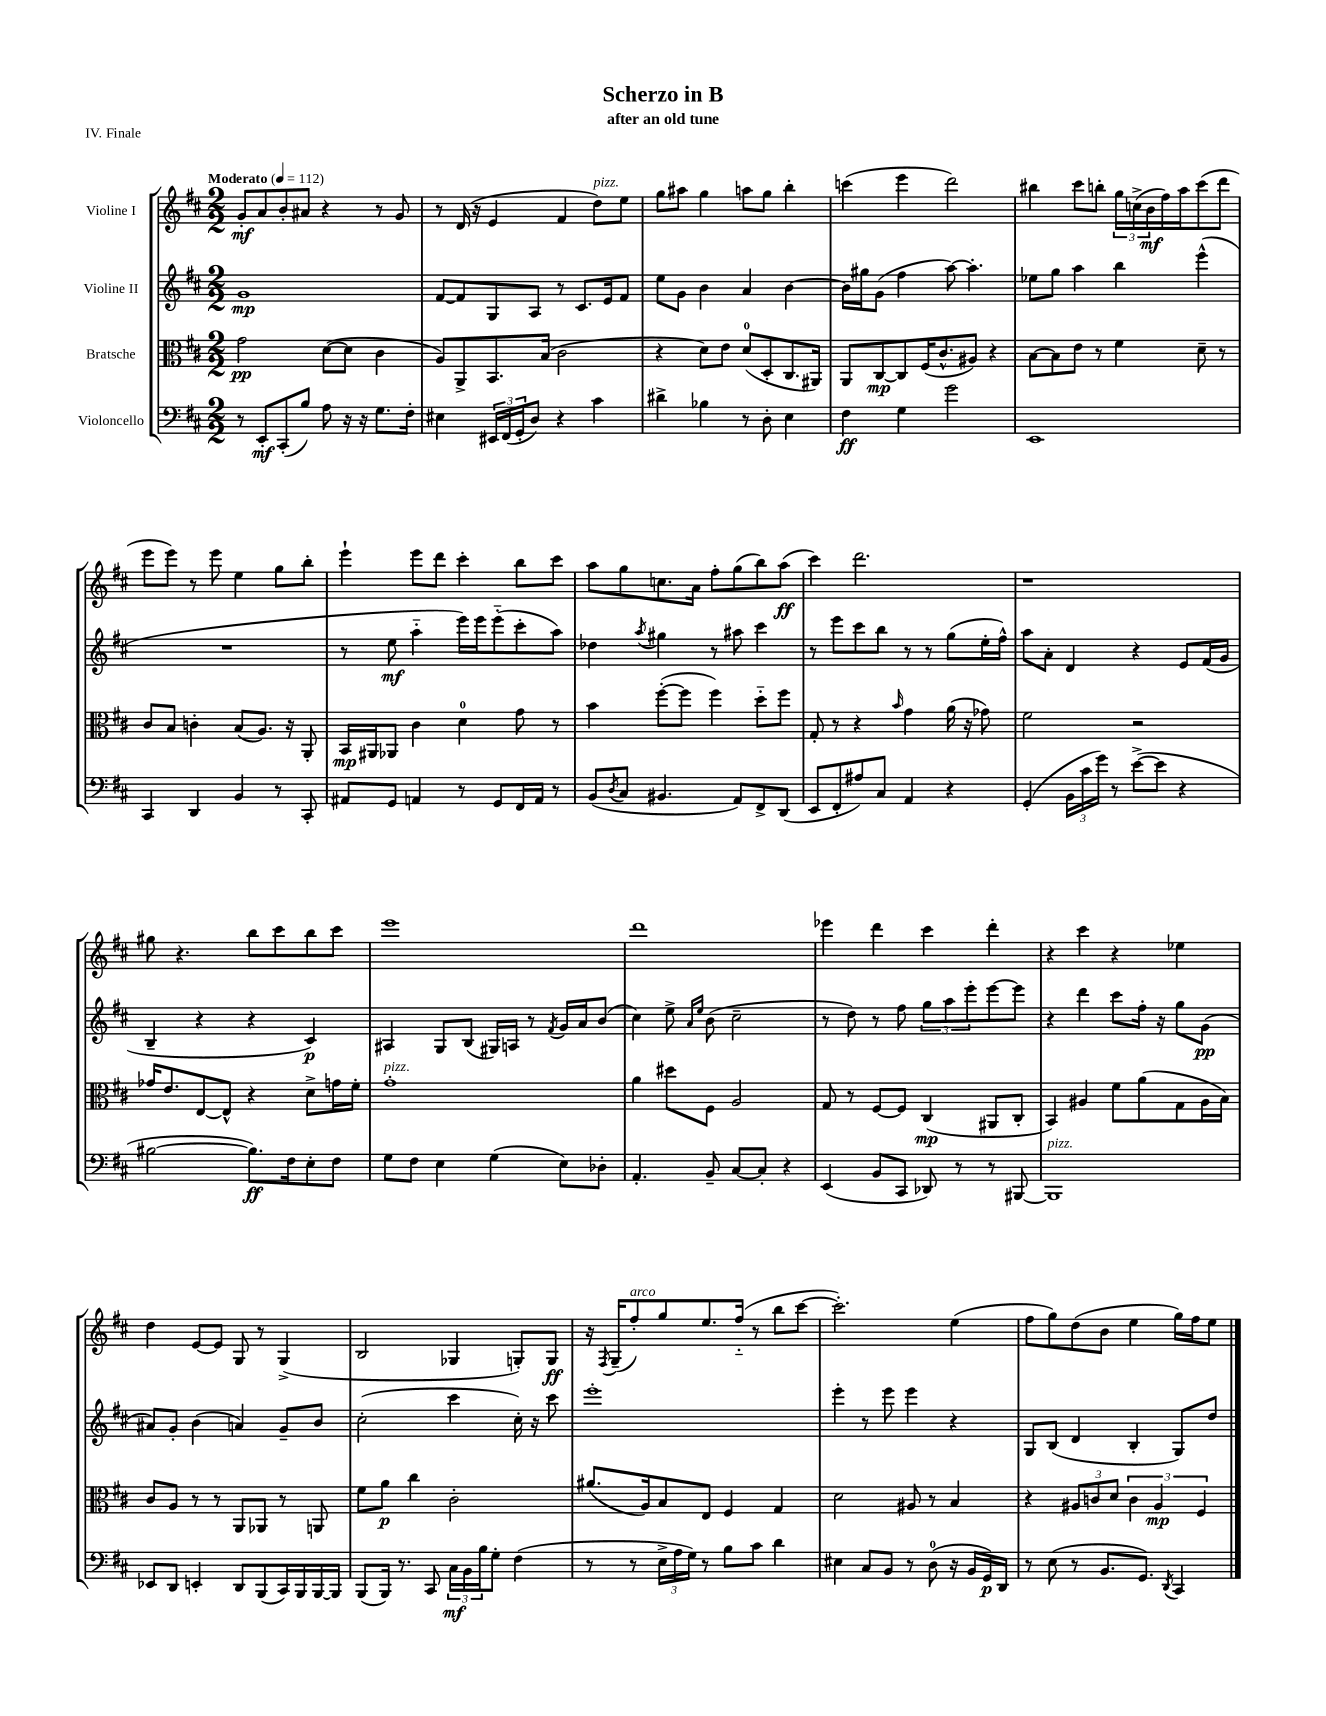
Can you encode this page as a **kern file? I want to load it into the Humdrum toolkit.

**kern	**kern	**kern	**kern
*staff4	*staff3	*staff2	*staff1
*clefF4	*clefC3	*clefG2	*clefG2
*k[f#c#]	*k[f#c#]	*k[f#c#]	*k[f#c#]
*M2/2	*M2/2	*M2/2	*M2/2
*MM112	*MM112	*MM112	*MM112
8r	2g\	1g	8g'/L
8EE'/L	.	.	8a/
(8CC#'/	.	.	8b'/
8B/J)	.	.	8a#/J
8A\	([8d\L	.	4r
16r	8d\]J	.	.
16r	.	.	.
8.G\L	4c#\	.	8r
.	.	.	8g/
16F#'\Jk	.	.	.
=	=	=	=
4E#\	8A/L)	[8f#/L	8r
.	8AA^/	8f#/]	(16d/
.	.	.	16r
24EE#/LL	8.BB/	8G/	4e/
(24FF#/	.	.	.
24GG'/J	.	.	.
8D/J)	.	8A/J	.
.	(16B/Jk	.	.
4r	2c#\	8r	4f#/
.	.	8.c#/L	.
4c#\	.	.	8dd\L)
.	.	16e/k	.
.	.	8f#/J	8ee\J
=	=	=	=
4d#^\	4r	8ee\L	8gg\L
.	.	8g\J	8aa#\J
4B-\	8d\L)	4b\	4gg\
.	8e\J	.	.
8r	(8d/L	4a/	8aa\L
8D'\	8D'/	.	8gg\J
4E\	8.C#/	[4b\	4bb'\
.	16AA#/Jk)	.	.
=	=	=	=
4F#\	8AA/L	16b\]LL	(4ccc\
.	.	16gg#\J	.
.	[8C#/	(8g\J	.
4G\	8C#/]	4ff#\	4eee\
.	(16F#/K	.	.
.	8.c#^^/	.	.
2g\	.	[8aa\)	2ddd\)
.	8A#/J)	4.aa'\]	.
.	4r	.	.
=	=	=	=
1EE	[8B\L	8ee-\L	4bb#\
.	8B\]	8gg\J	.
.	8e\J	4aa\	8ccc#\L
.	8r	.	8bb'\J
.	4f#\	4bb\	24gg\LL
.	.	.	(24cc^\
.	.	.	24b\
.	.	.	16ff#\)
.	.	.	16aa\J
.	8d~\	(4eee^^\	(8ccc#\
.	8r	.	8ddd\J
=	=	=	=
4CC#/	8c#/L	1r	8eee\L
.	8B/J	.	8eee\J)
4DD/	4c'\	.	8r
.	.	.	8eee\
4BB/	(8B/L	.	4ee\
.	8.A/J)	.	.
8r	.	.	8gg\L
.	16r	.	.
8CC#'/	8AA'/	.	8bb'\J
=	=	=	=
8AA#/L	16BB/LL	8r	4eee`\
.	16AA#/J	.	.
8GG/J	8AA-/J	8ee\	.
4AA/	4c#\	4aa'~\	8eee\L
.	.	.	8ddd\J
8r	4d\	16eee\LL)	4ccc#'\
.	.	16eee\J	.
8GG/L	.	(8eee'~\	.
16FF#/L	8g\	8ccc#'\	8bb\L
16AA/JJ	.	.	.
8r	8r	8aa\J)	8ccc#\J
=	=	=	=
(8BB/L	4b\	4dd-\	8aa\L
8qD/	.	.	.
8C#/J	.	.	8gg\
.	.	8qaa/	.
4.BB#/	([8ff#'\L	4gg#\	8.cc\
.	8ff#\]J	.	.
.	.	.	16a\Jk
.	4ff#\)	8r	8ff#'\L
8AA/L)	.	8aa#\	(8gg\
8FF#^/	8dd'~\L	4ccc#\	8bb\)
(8DD/J	8ff#\J	.	(8aa\J
=	=	=	=
8EE/L	8G'/	8r	4ccc#\)
8FF#'/	8r	8eee\L	.
8A#/)	4r	8ccc#\	2.ddd\
8C#/J	.	8bb\J	.
.	16qqb/	.	.
4AA/	4g\	8r	.
.	.	8r	.
4r	(16a\	(8gg\L	.
.	16r	.	.
.	8g-\)	16ee'\L	.
.	.	16ff#^^\JJ)	.
=	=	=	=
(4GG'/	2f#\	8aa\L	1r
.	.	8a'\J	.
24BB\LL	.	4d/	.
24c#\	.	.	.
24g\JJ)	.	.	.
8r	.	.	.
([8e^\L	2r	4r	.
8e\]J	.	.	.
4r	.	8e/L	.
.	.	(16f#/L	.
.	.	16g/JJ	.
=	=	=	=
[2B#\	16g-/LK	4B~/	8gg#\
.	8.e/	.	.
.	.	.	4.r
.	[8E/	4r	.
.	8E^^/]J	.	.
8.B#\]L)	4r	4r	8bb\L
.	.	.	8ccc#\
16F#\k	.	.	.
8E'\	8d^\L	4c#/)	8bb\
8F#\J	16g\L	.	8ccc#\J
.	16f#'\JJ	.	.
=	=	=	=
8G\L	1g'	4A#/	1eee
8F#\J	.	.	.
4E\	.	8G/L	.
.	.	(8B/J	.
(4G\	.	16G#/LL)	.
.	.	16A/JJ	.
.	.	8r	.
.	.	8qf#/	.
8E\L)	.	16g/LL	.
.	.	16a/J	.
8D-'\J	.	(8b/J	.
=	=	=	=
4.AA'/	4a\	4cc#\)	1ddd
.	8dd#\L	8ee^\	.
.	.	16qqa/LL	.
.	.	16qqee/JJ	.
8BB~/	8F#\J	(8b\	.
[8C#/L	2A/	2cc#~\	.
8C#'/]J	.	.	.
4r	.	.	.
=	=	=	=
(4EE/	8G/	8r	4eee-\
.	8r	8dd\)	.
8BB/L	[8F#/L	8r	4ddd\
8CC#/J	8F#/]J	8ff#\	.
8DD-/)	(4C#/	12gg\L	4ccc#\
.	.	12aa\	.
8r	.	.	.
.	.	12eee'\	.
8r	8AA#/L	[8eee\	4ddd'\
[8BBB#/	8C#'/J	8eee\]J	.
=	=	=	=
1BBB#]	4BB/)	4r	4r
.	4A#/	4ddd\	4ccc#\
.	8f#\L	8ccc#\L	4r
.	(8a\	16ff#'\Jk	.
.	.	16r	.
.	8G\	8gg\L	4ee-\
.	16A#\L	(8g\J	.
.	16B\JJ)	.	.
=	=	=	=
8EE-/L	8c#/L	8a#/L)	4dd\
8DD/J	8A/J	8g'/J	.
4EE'/	8r	(4b\	[8e/L
.	8r	.	8e/]J
8DD/L	8AA/L	4a/)	8G/
(8BBB/	8AA-/J	.	8r
16CC#/L)	8r	8g~/L	(4G^/
16BBB/	.	.	.
[16BBB/	8AA/	8b/J	.
16BBB/]JJ	.	.	.
=	=	=	=
(8BBB/L	8f#\L	(2cc#'\	2B/
16BBB/Jk)	8a\J	.	.
8.r	.	.	.
.	4cc#\	.	.
8CC#/	.	.	.
24C#\LL	2c#'\	4ccc#\	4G-/
24BB\	.	.	.
24B\J	.	.	.
8G'\J	.	.	.
(4F#\	.	16cc#'\)	8G'/L)
.	.	16r	.
.	.	8ccc#\	8G/J
=	=	=	=
8r	(8.a#/L	1eee'	16r
.	.	.	8qF#/
.	.	.	(16G~/LK
8r	.	.	8ff#'/)
.	16A/k)	.	.
24E^\LL	8B/	.	8gg/
24A\	.	.	.
24G\JJ)	.	.	.
8r	8E/J	.	8.ee/
8B\L	4F#/	.	.
.	.	.	(16ff#'~/Jk
8c#\J	.	.	8r
4d\	4G/	.	8bb\L
.	.	.	[8ccc#\J
=	=	=	=
4E#\	2d\	4eee'\	2.ccc#'\])
8C#/L	.	8r	.
8BB/J	.	8eee\	.
8r	8A#/	4eee\	.
(8D\	8r	.	.
16r	4B/	4r	(4ee\
16BB/LL	.	.	.
16GG/)	.	.	.
16DD/JJ	.	.	.
=	=	=	=
8r	4r	8G/L	8ff#\L
(8E\	.	(8B/J	8gg\)
8r	12A#/L	4d/	(8dd\
.	12c/	.	.
8.BB/L	.	.	8b\J
.	12d/J	.	.
.	6c\	4B'/	4ee\
8.GG/J)	.	.	.
.	6A#/	.	.
8qDD/	.	.	.
4CC#/	.	8G/L)	16gg\LL)
.	.	.	16ff#\J
.	6F#/	.	.
.	.	8dd/J	8ee\J
==	==	==	==
*-	*-	*-	*-
